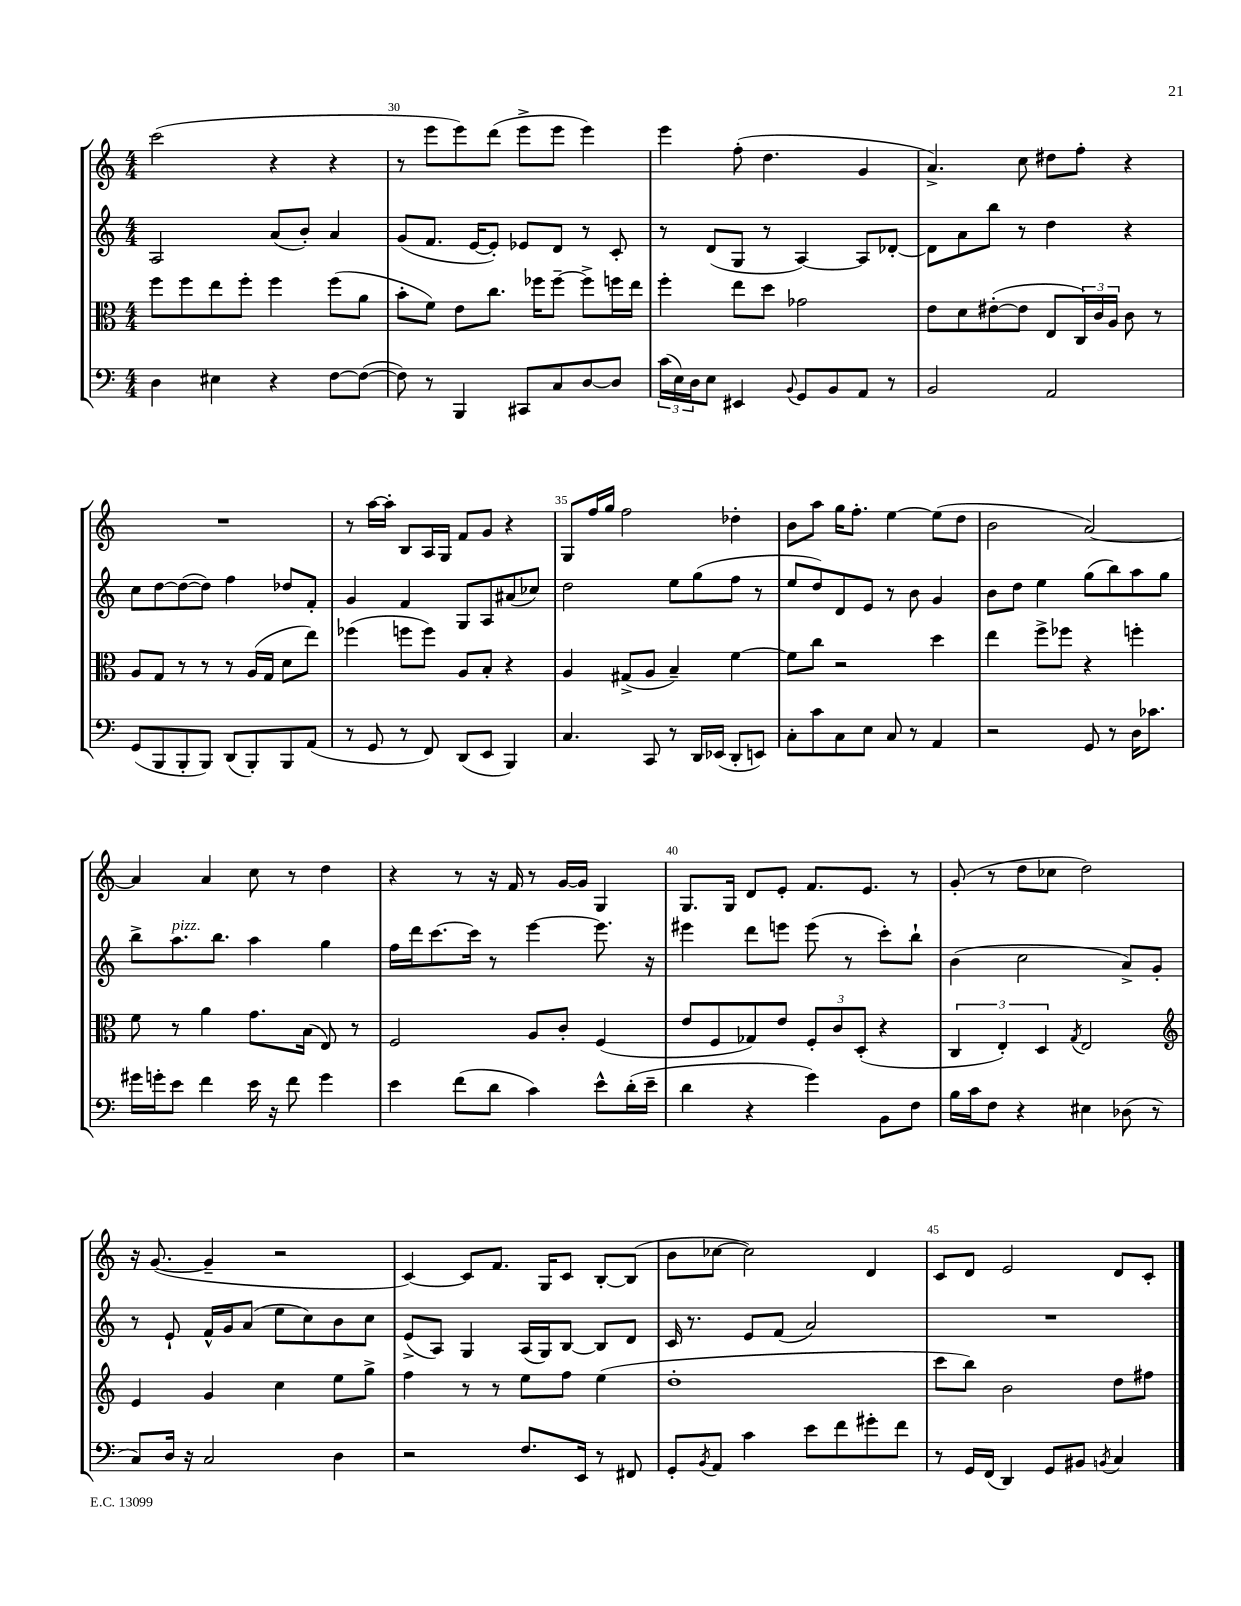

**kern	**kern	**kern	**kern
*part4	*part3	*part2	*part1
*staff4	*staff3	*staff2	*staff1
*clefF4	*clefC3	*clefG2	*clefG2
*k[]	*k[]	*k[]	*k[]
*M4/4	*M4/4	*M4/4	*M4/4
=29	=29	=29	=29
4D\	8ff\L	2A/	(2ccc\
.	8ff\	.	.
4E#X\	8ee\	.	.
.	8ff'\J	.	.
4r	4ff\	(8a/L	4r
.	.	8b'/J)	.
[8F\L	(8ff\L	4a/	4r
(8F\J_	8a\J	.	.
=30	=30	=30	=30
8F\])	8b'\L	(8g/L	8r
8r	8f\J)	8.f/J	8eee\L
4BBB/	8e\L	.	8eee\)
.	.	[16e/KL	.
.	8.cc\J	8e'/J])	(8ddd\J
8CC#X/L	.	8e-X/L	8eee^\L
.	16ff-X\KL	.	.
8C/	[8ff-~\J	8d/J	8eee\J
[8D/	8ff-^\L]	8r	4eee\)
8D/J]	16ffn\L	8c'/	.
.	16ee\JJ	.	.
=31	=31	=31	=31
(24c\LL	4ff'\	8r	4eee\
24E\)	.	.	.
24D\J	.	.	.
8E\J	.	(8d/L	.
4EE#X/	8ee\L	8G/J	(8ff'\
.	8dd\J	8r	4.dd\
8qqBB/	.	.	.
8GG/L	2g-X\	[4A/)	.
8BB/	.	.	.
8AA/J	.	8A/L]	4g/
8r	.	[8d-X'/J	.
=32	=32	=32	=32
2BB/	8e\L	8d-\L]	4.a^/)
.	8d\	8a\	.
.	([8e#X'\	8bb\J	.
.	8e#\J]	8r	8cc\
2AA/	8E/L	4dd\	8dd#X\L
.	24C/L)	.	8ff'\J
.	24c/	.	.
.	24A/JJ	.	.
.	8c\	4r	4r
.	8r	.	.
!!LO:LB:g=z
=33	=33	=33	=33
(8GG/L	8A/L	8cc\L	1r
8BBB/	8G/J	[8dd\	.
8BBB'/	8r	(8dd\_	.
8BBB/J)	8r	8dd\J])	.
(8DD/L	8r	4ff\	.
8BBB'/)	(16A/LL	.	.
.	16G/JJ	.	.
8BBB/	8d\L	8dd-X/L	.
(8AA/J	8ee\J)	8f'/J	.
=34	=34	=34	=34
8r	(4ff-X\	4g/	8r
8GG/	.	.	[16aa\LL
.	.	.	16aa'\JJ]
8r	8ffn\L	4f/	8B/L
8FF/)	8ff\J)	.	16A/L
.	.	.	16G/JJ
(8DD/L	8A/L	8G/L	8f/L
8EE/J	8B'/J	8A/	8g/J
4BBB/)	4r	(8a#X/	4r
.	.	8cc-X/J)	.
=35	=35	=35	=35
4.C/	4A/	2dd\	8G/L
.	.	.	16ff/L
.	.	.	16gg/JJ
.	(8G#X^/L	.	2ff\
8CC/	8A/J	.	.
8r	4B~/)	8ee\L	.
16DD/LL	.	(8gg\	.
(16EE-X/JJ	.	.	.
8DD'/L	[4f\	8ff\J	4dd-X'\
8EEn/J)	.	8r	.
=36	=36	=36	=36
8C'\L	8f\L]	8ee/L	8b\L
8c\	8cc\J	8dd/)	8aa\J
8C\	2r	8d/	16gg\KL
.	.	.	8.ff'\J
8E\J	.	8e/J	.
8C/	.	8r	[4ee\
8r	.	8b\	.
4AA/	4dd\	4g/	(8ee\L]
.	.	.	8dd\J
=37	=37	=37	=37
2r	4ee\	8b\L	2b\
.	.	8dd\J	.
.	8ff^\L	4ee\	.
.	8ff-X\J	.	.
8GG/	4r	(8gg\L	[2a/)
8r	.	8bb\)	.
16D\KL	4ffn'\	8aa\	.
8.c-X\J	.	.	.
.	.	8gg\J	.
!!LO:LB:g=z
=38	=38	=38	=38
16g#X\LL	8f\	8bb^\L	4a/]
16gn'\J	.	.	.
!	!	!LO:TX:a:i:t=pizz.	!
8e\J	8r	8.aa\	.
4f\	4a\	.	4a/
.	.	8.bb\J	.
16e\	8.g\L	4aa\	8cc\
16r	.	.	.
8f\	.	.	8r
.	(16B\Jk	.	.
4g\	8E/)	4gg\	4dd\
.	8r	.	.
=39	=39	=39	=39
4e\	2F/	16ff\LL	4r
.	.	16ddd\J	.
.	.	[8.ccc\	.
(8f\L	.	.	8r
.	.	16ccc\Jk]	.
8d\J	.	8r	16r
.	.	.	16f/
4c\)	8A/L	[4eee\	8r
.	8c'/J	.	[16g/LL
.	.	.	16g/JJ]
8e^^\L	(4F/	8.eee\]	4G/
(16d'\L	.	.	.
16e~\JJ	.	16r	.
=40	=40	=40	=40
4d\	8e/L	4eee#X\	8.G/L
.	8F/	.	.
.	.	.	16G/Jk
4r	8G-X/)	8ddd\L	8d/L
.	8e/J	8eeen\J	8e'/J
4g\)	12F'/L	(8eee\	8.f/L
.	12c/	.	.
.	.	8r	.
.	(12D'/J	.	.
.	.	.	8.e/J
8BB\L	4r	8ccc'\L)	.
8F\J	.	8bb`\J	8r
=41	=41	=41	=41
16B\LL	6C/	(4b\	(8g'/
16c\J	.	.	.
8F\J	.	.	8r
.	6E'/)	.	.
4r	.	2cc\	8dd\L
.	6D/	.	.
.	.	.	8cc-X\J
.	8qG/	.	.
4E#X\	2E/	.	2dd\)
(8D-X\	.	8a^/L)	.
8r	.	8g'/J	.
!!LO:LB:g=z
=42	=42	=42	=42
*	*clefG2	*	*
8C/L)	4e/	8r	16r
.	.	.	([8.g/
16D/Jk	.	8e`/	.
16r	.	.	.
2C/	4g/	16f^^/LL	4g~/]
.	.	16g/J	.
.	.	(8a/J	.
.	4cc\	8ee\L	2r
.	.	8cc\)	.
4D\	8ee\L	8b\	.
.	8gg^\J	8cc\J	.
=43	=43	=43	=43
2r	4ff\	(8e^/L	[4c/)
.	.	8A/J)	.
.	8r	4G/	8c/L]
.	8r	.	8.f/J
8.F/L	8ee\L	(16A/LL	.
.	.	16G/J)	16G/KL
.	8ff\J	[8B/J	8c/J
16EE/Jk	.	.	.
8r	(4ee\	8B/L]	[8B'/L
8FF#X/	.	8d/J	(8B/J]
=44	=44	=44	=44
8GG'/L	1dd'	16c/	8b\L
.	.	8.r	.
8qBB/	.	.	.
8AA/J	.	.	[8cc-X\J
4c\	.	8e/L	2cc-\])
.	.	(8f/J	.
8e\L	.	2a/)	.
8f\	.	.	.
8g#X'\	.	.	4d/
8f\J	.	.	.
=45	=45	=45	=45
8r	8ccc\L	1r	8c/L
16GG/LL	8bb\J)	.	8d/J
(16FF/JJ	.	.	.
4DD/)	2b\	.	2e/
8GG/L	.	.	.
8BB#X/J	.	.	.
8qBBn/	.	.	.
4C/	8dd\L	.	8d/L
.	8ff#X\J	.	8c'/J
==	==	==	==
*-	*-	*-	*-
